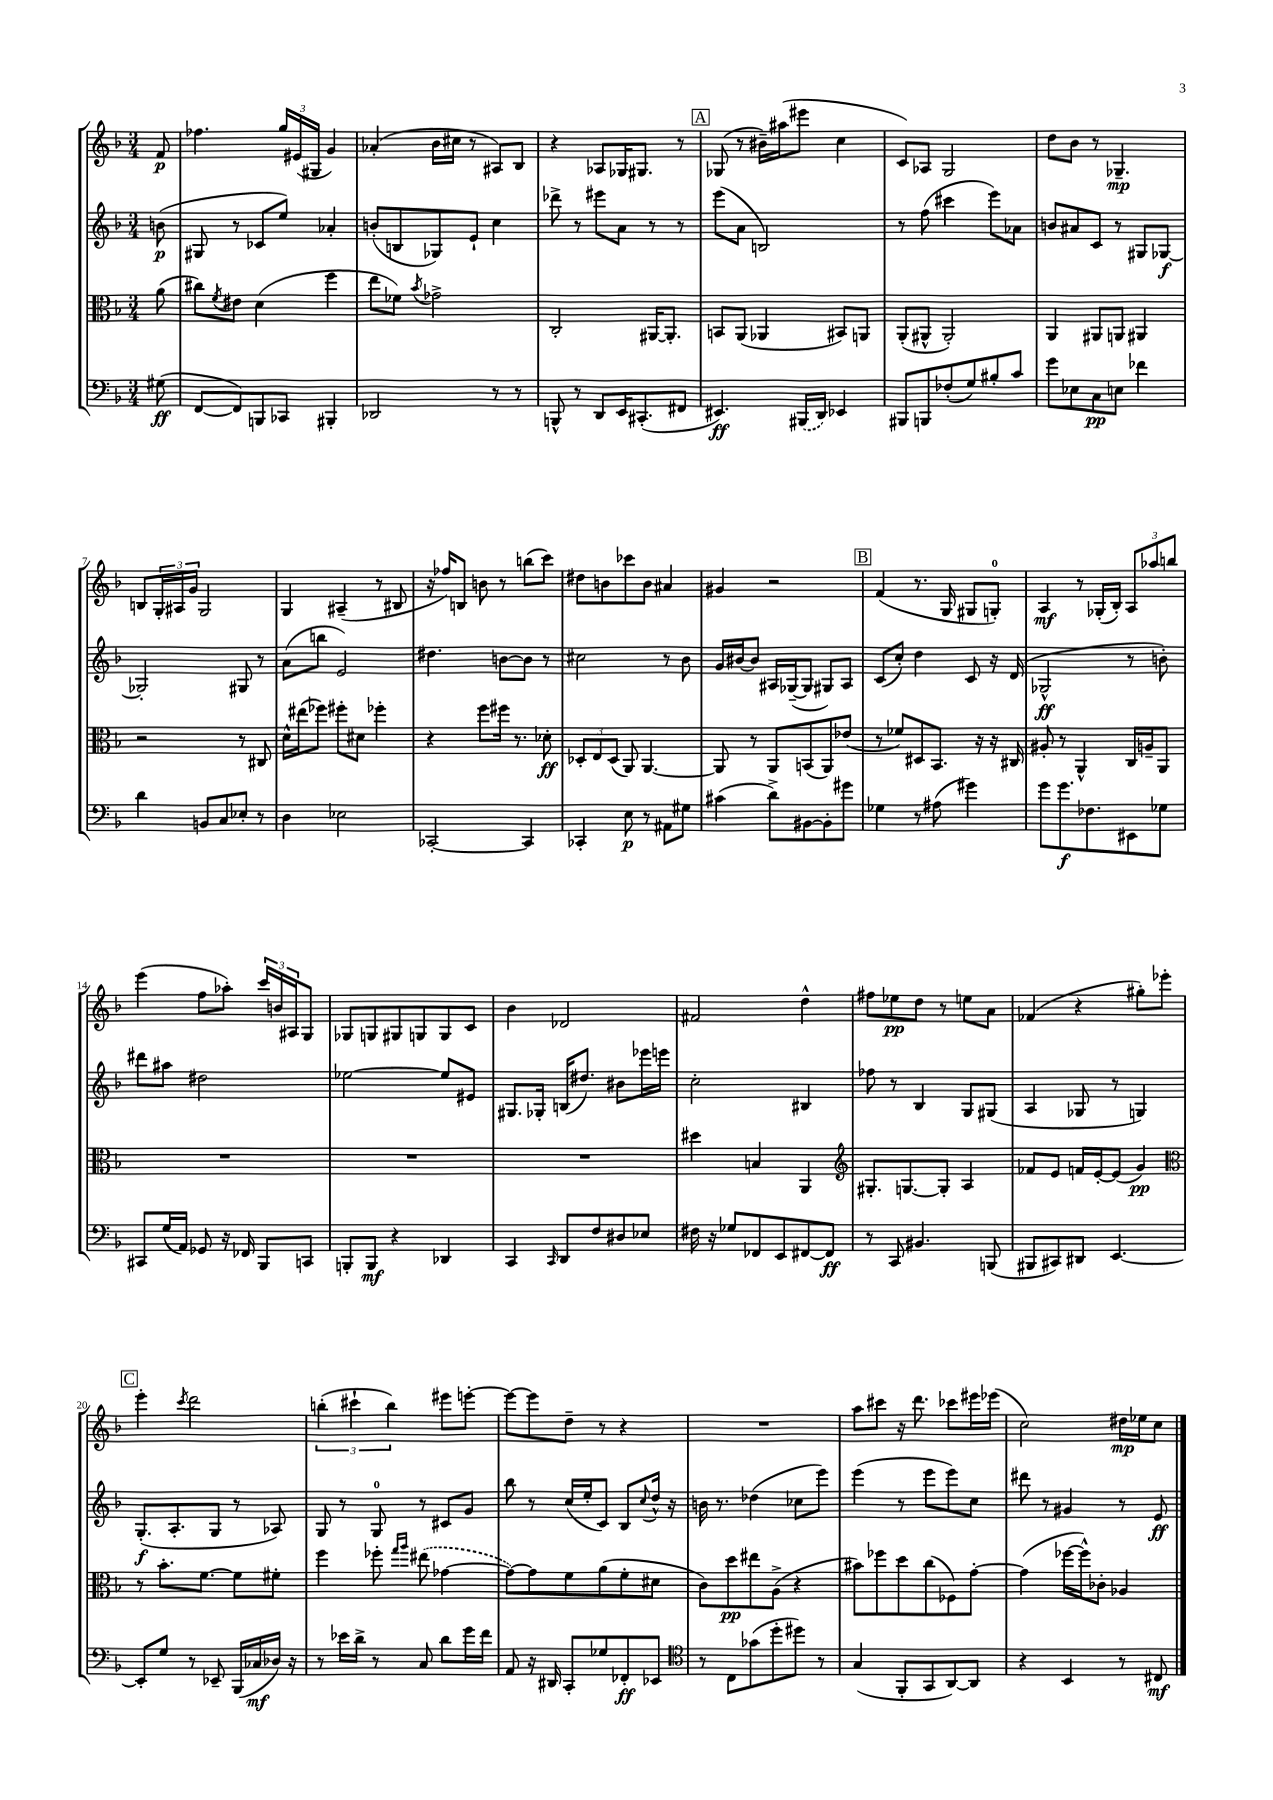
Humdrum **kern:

**kern	**dynam	**kern	**dynam	**kern	**dynam	**kern	**dynam
*part4	*part4	*part3	*part3	*part2	*part2	*part1	*part1
*staff4	*staff4	*staff3	*staff3	*staff2	*staff2	*staff1	*staff1
*clefF4	*	*clefC3	*	*clefG2	*	*clefG2	*
*k[b-]	*	*k[b-]	*	*k[b-]	*	*k[b-]	*
*M3/4	*	*M3/4	*	*M3/4	*	*M3/4	*
=	=	=	=	=	=	=	=
(8G#X\	ff	(8a\	.	(8bn\	p	8f/	p
=1	=1	=1	=1	=1	=1	=1	=1
[8FF/L	.	8cc#X\L)	.	8G#X/	.	4.ff-X\	.
.	.	8qf/	.	.	.	.	.
8FF/])	.	8e#X\J	.	8r	.	.	.
8BBBn/	.	(4d\	.	8c-X/L	.	.	.
8CC-X/J	.	.	.	8ee/J)	.	24gg/LL	.
.	.	.	.	.	.	(24e#X/	.
.	.	.	.	.	.	24G#X/JJ	.
4BBB#X'/	.	4ff\	.	4a-X'/	.	4g/)	.
=2	=2	=2	=2	=2	=2	=2	=2
2DD-X/	.	8ee\L	.	(8bn'/L	.	(4a-X'/	.
.	.	8f-X\J)	.	8Bn/	.	.	.
.	.	8qb-/	.	.	.	.	.
.	.	2g-X^\	.	8G-X/)	.	16b-\LL	.
.	.	.	.	.	.	16cc#X\JJ	.
.	.	.	.	8e`/J	.	8r	.
8r	.	.	.	4cc\	.	8A#X/L)	.
8r	.	.	.	.	.	8B-/J	.
=3	=3	=3	=3	=3	=3	=3	=3
8BBBn^^/	.	2C'/	.	8ddd-X^\	.	4r	.
8r	.	.	.	8r	.	.	.
8DD/L	.	.	.	8eee#X\L	.	8A-X/L	.
16EE/K	.	.	.	8a\J	.	16G-X/K	.
(8.CC#X'/	.	.	.	.	.	8.G#X/J	.
.	.	[16AA#X/KL	.	8r	.	.	.
.	.	8.AA#'/J]	.	.	.	.	.
8FF#X/J	.	.	.	8r	.	8r	.
!!LO:REH:place=s1:t=A
=4	=4	=4	=4	=4	=4	=4	=4
4.EE#X/)	ff	8BBn/L	.	(8eee\L	.	(8G-X/	.
.	.	(8AA/J	.	8a\J	.	8r	.
.	.	4AA-X/	.	2Bn/)	.	16b#X~\LL)	.
.	.	.	.	.	.	(16aa#X\J	.
(16BBB#X/LL	.	.	.	.	.	8eee#X\J	.
16DD/JJ)	.	.	.	.	.	.	.
4EE-X/	.	8BB#X/L)	.	.	.	4cc\	.
.	.	8AAn/J	.	.	.	.	.
=5	=5	=5	=5	=5	=5	=5	=5
8BBB#X/L	.	(8AA'/L	.	8r	.	8c/L)	.
8BBBn/	.	8AA#X^^/J	.	(8ff\	.	8A-X/J	.
(8F-X'/	.	2AA#'/)	.	4ccc#X\	.	2G/	.
8G/)	.	.	.	.	.	.	.
8B#X'/	.	.	.	8eee\L)	.	.	.
8c/J	.	.	.	8a-X\J	.	.	.
=6	=6	=6	=6	=6	=6	=6	=6
8g\L	.	4AA/	.	8bn/L	.	8dd\L	.
8E-X\	.	.	.	8a#X/	.	8b-\J	.
8C\	pp	8AA#X/L	.	8c/J	.	8r	.
8En\J	.	8AAn/J	.	8r	.	4.G-X~/	mp
4f-X\	.	4AA#X/	.	8G#X/L	.	.	.
.	.	.	.	[8G-X/J	f	.	.
!!LO:LB:g=z
=7	=7	=7	=7	=7	=7	=7	=7
4d\	.	2r	.	2G-X'/]	.	8Bn/L	.
.	.	.	.	.	.	24G'/L	.
.	.	.	.	.	.	24A#X/	.
.	.	.	.	.	.	24g/JJ	.
8BBn/L	.	.	.	.	.	2G/	.
8C/	.	.	.	.	.	.	.
8E-X'/J	.	8r	.	8G#X/	.	.	.
8r	.	8C#X/	.	8r	.	.	.
=8	=8	=8	=8	=8	=8	=8	=8
4D\	.	16d^^\LL	.	(8a\L	.	4G/	.
.	.	(16ee#X\J	.	.	.	.	.
.	.	8ff-X\J)	.	8bbn\J	.	.	.
2E-X\	.	8ff#X'\L	.	2e/)	.	(4A#X~/	.
.	.	8d#X\J	.	.	.	.	.
.	.	4ff-X'\	.	.	.	8r	.
.	.	.	.	.	.	8B#X/	.
=9	=9	=9	=9	=9	=9	=9	=9
[2CC-X'/	.	4r	.	4.dd#X\	.	16r	.
.	.	.	.	.	.	16ff-X/KL)	.
.	.	.	.	.	.	8Bn/J	.
.	.	8ff\L	.	.	.	8bn\	.
.	.	16ff#X\Jk	.	[8bn\L	.	8r	.
.	.	8.r	.	.	.	.	.
4CC-/]	.	.	.	8b\J]	.	(8bbn\L	.
.	.	8d-X'\	ff	8r	.	8ccc\J)	.
=10	=10	=10	=10	=10	=10	=10	=10
4CC-X'/	.	12D-X'/L	.	2cc#X\	.	8dd#X\L	.
.	.	12E/	.	.	.	.	.
.	.	.	.	.	.	8bn\	.
.	.	(12D-/J	.	.	.	.	.
8E\	p	8AA/)	.	.	.	8ccc-X\	.
8r	.	[4.AA/	.	.	.	8b\J	.
8AA#X\L	.	.	.	8r	.	4a#X/	.
8G#X\J	.	.	.	8b-\	.	.	.
=11	=11	=11	=11	=11	=11	=11	=11
(4c#X\	.	8AA/]	.	16g/LL	.	4g#X/	.
.	.	.	.	[16b#X/J	.	.	.
.	.	8r	.	8b#/J]	.	.	.
8d^\L)	.	8AA/L	.	16A#X/LL	.	2r	.
.	.	.	.	([16G-X~/J	.	.	.
[8BB#X\	.	(8BBn/	.	8G-/J]	.	.	.
8BB#'\]	.	8AA/)	.	8G#X/L)	.	.	.
8g#X\J	.	(8e-X/J	.	8A#/J	.	.	.
!!LO:REH:place=s1:t=B
=12	=12	=12	=12	=12	=12	=12	=12
4G-X\	.	8r	.	(8c/L	.	(4f/	.
.	.	8f-X/L)	.	8cc'/J)	.	.	.
8r	.	8D#X/	.	4dd\	.	8.r	.
(8A#X\	.	8.BB-/J	.	.	.	.	.
.	.	.	.	.	.	16G/	.
4g#X\)	.	.	.	8c/	.	8G#X/L	.
.	.	16r	.	.	.	.	.
.	.	16r	.	16r	.	8Gn'/J)	.
.	.	16C#X/	.	(16d/	.	.	.
=13	=13	=13	=13	=13	=13	=13	=13
8g\L	.	8A#X'/	.	2G-X^^/	ff	4A/	mf
8.g\	f	8r	.	.	.	.	.
.	.	4AA^^/	.	.	.	8r	.
8.F-X\	.	.	.	.	.	.	.
.	.	.	.	.	.	(16G-X'/LL	.
.	.	.	.	.	.	16B-'/JJ)	.
8EE#X\	.	16C/LL	.	8r	.	12A/L	.
.	.	16An~/J	.	.	.	.	.
.	.	.	.	.	.	12aa-X/	.
8G-X\J	.	8AA/J	.	8bn'\)	.	.	.
.	.	.	.	.	.	12bbn/J	.
!!LO:LB:g=z
=14	=14	=14	=14	=14	=14	=14	=14
8CC#X/L	.	2.r	.	8ddd#X\L	.	(4eee\	.
(16G/L	.	.	.	8aa#X\J	.	.	.
16AA/JJ)	.	.	.	.	.	.	.
8GG-X/	.	.	.	2dd#X\	.	8ff\L	.
16r	.	.	.	.	.	8aa-X'\J)	.
16FF-X/	.	.	.	.	.	.	.
8BBB-/L	.	.	.	.	.	24ccc/LL	.
.	.	.	.	.	.	24bn/	.
.	.	.	.	.	.	24A#X/J	.
8CCn/J	.	.	.	.	.	8G/J	.
=15	=15	=15	=15	=15	=15	=15	=15
8BBBn'/L	.	2.r	.	[2ee-X\	.	8G-X/L	.
8BBB/J	mf	.	.	.	.	8Gn/	.
4r	.	.	.	.	.	8G#X/	.
.	.	.	.	.	.	8Gn/	.
4DD-X/	.	.	.	8ee-/L]	.	8G/	.
.	.	.	.	8e#X/J	.	8c/J	.
=16	=16	=16	=16	=16	=16	=16	=16
4CC/	.	2.r	.	8.G#X/L	.	4b-\	.
.	.	.	.	16G-X'/Jk	.	.	.
16qqCC/	.	.	.	.	.	.	.
8DD/L	.	.	.	(16Bn/KL	.	2d-X/	.
.	.	.	.	8.dd#X/J)	.	.	.
8F/	.	.	.	.	.	.	.
8D#X/	.	.	.	8b#X\L	.	.	.
8E-X/J	.	.	.	16eee-X\L	.	.	.
.	.	.	.	16eeen\JJ	.	.	.
=17	=17	=17	=17	=17	=17	=17	=17
16F#X\	.	4dd#X\	.	2cc'\	.	2f#X/	.
16r	.	.	.	.	.	.	.
8G-X/L	.	.	.	.	.	.	.
8FF-X/	.	4Bn/	.	.	.	.	.
8EE/	.	.	.	.	.	.	.
[8FF#X/	.	4AA/	.	4B#X/	.	4dd^^\	.
8FF#/J]	ff	.	.	.	.	.	.
=18	=18	=18	=18	=18	=18	=18	=18
*	*	*clefG2	*	*	*	*	*
8r	.	8.G#X'/L	.	8ff-X\	.	8ff#X\L	.
8CC/	.	.	.	8r	.	8ee-X\	pp
.	.	[8.Gn/	.	.	.	.	.
4.BB#X/	.	.	.	4B-/	.	8dd\J	.
.	.	8G'/J]	.	.	.	8r	.
.	.	4A/	.	8G/L	.	8een\L	.
(8BBBn/	.	.	.	(8G#X/J	.	8a\J	.
=19	=19	=19	=19	=19	=19	=19	=19
8BBB#X/L	.	8f-X/L	.	4A/	.	(4f-X/	.
8CC#X/)	.	8e/J	.	.	.	.	.
8DD#X/J	.	16fn/LL	.	8G-X/	.	4r	.
.	.	[16e'/J	.	.	.	.	.
[4.EE/	.	(8e/J]	.	8r	.	.	.
.	.	4g/)	pp	4Gn/)	.	8gg#X'\L)	.
.	.	.	.	.	.	8eee-X'\J	.
!!LO:LB:g=z
!!LO:REH:place=s1:t=C
=20	=20	=20	=20	=20	=20	=20	=20
*	*	*clefC3	*	*	*	*	*
8EE'/L]	.	8r	.	(8.G'/L	f	4eee'\	.
8G/J	.	8.b-'\L	.	.	.	.	.
.	.	.	.	8.A'/	.	.	.
.	.	.	.	.	.	8qccc/	.
8r	.	.	.	.	.	2ddd\	.
.	.	[8.f\J	.	.	.	.	.
8EE-X~/	.	.	.	8G/J	.	.	.
(16BBB-/LL	.	8f\L]	.	8r	.	.	.
16C-X/	mf	.	.	.	.	.	.
16D-X/JJ)	.	8f#X'\J	.	8A-X/)	.	.	.
16r	.	.	.	.	.	.	.
=21	=21	=21	=21	=21	=21	=21	=21
8r	.	4ff\	.	8G/	.	(6bbn'\	.
16e-X\LL	.	.	.	8r	.	.	.
.	.	.	.	.	.	6ccc#X`\	.
16d^\JJ	.	.	.	.	.	.	.
8r	.	8ff-X'\	.	8G/	.	.	.
.	.	.	.	.	.	6bb\)	.
.	.	16qqgg/LL	.	.	.	.	.
.	.	16qqaa/JJ	.	.	.	.	.
8C/	.	(8ee#X\	.	8r	.	.	.
8d\L	.	[4g-X\	.	8c#X/L	.	8eee#X\L	.
16g\L	.	.	.	8g/J	.	[8eeen'\J	.
16f\JJ	.	.	.	.	.	.	.
=22	=22	=22	=22	=22	=22	=22	=22
8AA/	.	8g-\L_)	.	8bb-\	.	8eee\L_	.
16r	.	8g-\]	.	8r	.	8eee\]	.
16DD#X/	.	.	.	.	.	.	.
8CC'/L	.	8f\	.	(16cc/LL	.	8dd~\J	.
.	.	.	.	16ee'/J	.	.	.
8G-X/	.	(8a\	.	8c/J)	.	8r	.
8FF-X'/	ff	8f'\	.	8B-/L	.	4r	.
.	.	.	.	8qqcc/	.	.	.
8EE-X/J	.	8d#X\J	.	16dd^^/Jk	.	.	.
.	.	.	.	16r	.	.	.
=23	=23	=23	=23	=23	=23	=23	=23
*clefC4	*	*	*	*	*	*	*
8r	.	8c\L)	.	16bn\	.	2.r	.
.	.	.	.	8.r	.	.	.
8C\L	.	8dd\	pp	.	.	.	.
(8g-X\	.	8ee#X\	.	(4dd-X\	.	.	.
8dd'\	.	(8A^\J	.	.	.	.	.
8dd#X\J)	.	4r	.	8cc-X\L	.	.	.
8r	.	.	.	8eee\J)	.	.	.
=24	=24	=24	=24	=24	=24	=24	=24
(4G/	.	8b#X\L)	.	(4eee\	.	8aa\L	.
.	.	8ff-X\	.	.	.	8ccc#X\J	.
8FF'/L	.	8dd\	.	8r	.	16r	.
.	.	.	.	.	.	8.ddd\	.
8GG/	.	(8cc\	.	8eee\L	.	.	.
[8AA/)	.	8F-X\)	.	8eee\)	.	8ccc-X\L	.
8AA/J]	.	[8g'\J	.	8cc\J	.	16eee#X\L	.
.	.	.	.	.	.	(16eee-X\JJ	.
=25	=25	=25	=25	=25	=25	=25	=25
4r	.	(4g\]	.	8ddd#X\	.	2cc\)	.
.	.	.	.	8r	.	.	.
4BB-/	.	[16ff-X\LL	.	4g#X/	.	.	.
.	.	16ff-^^\J])	.	.	.	.	.
.	.	8c-X'\J	.	.	.	.	.
8r	.	4A-X/	.	8r	.	16dd#X\LL	mp
.	.	.	.	.	.	16ee-X\J	.
8C#X/	mf	.	.	8e/	ff	8cc\J	.
==	==	==	==	==	==	==	==
*-	*-	*-	*-	*-	*-	*-	*-
